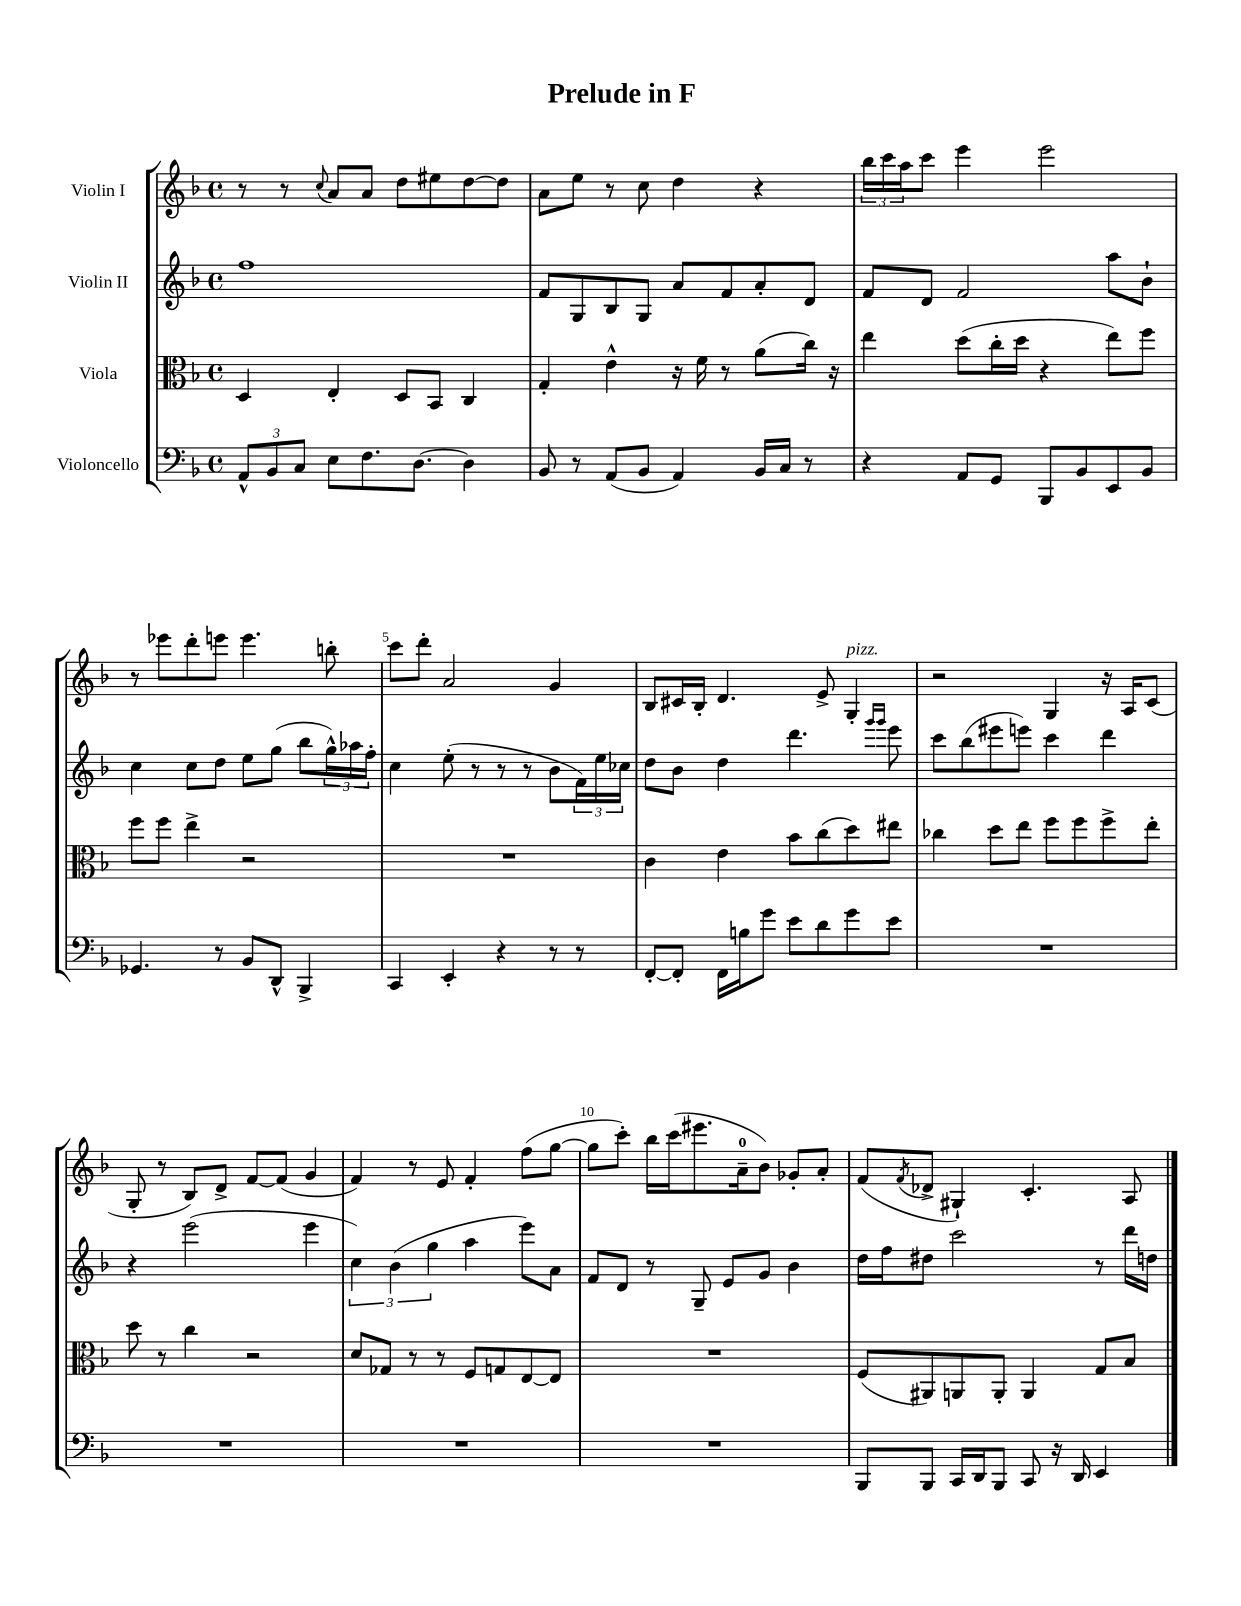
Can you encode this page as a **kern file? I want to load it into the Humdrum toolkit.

**kern	**kern	**kern	**kern
*part4	*part3	*part2	*part1
*staff4	*staff3	*staff2	*staff1
*I"Violoncello	*I"Viola	*I"Violin II	*I"Violin I
*clefF4	*clefC3	*clefG2	*clefG2
*k[b-]	*k[b-]	*k[b-]	*k[b-]
*M4/4	*M4/4	*M4/4	*M4/4
*met(c)	*met(c)	*met(c)	*met(c)
=1	=1	=1	=1
12AA^^/L	4D/	1ff	8r
12BB-/	.	.	.
.	.	.	8r
12C/J	.	.	.
.	.	.	8qqcc/
8E\L	4E'/	.	8a/L
8.F\	.	.	8a/J
.	8D/L	.	8dd\L
[8.D\J	.	.	.
.	8BB-/J	.	8ee#X\
4D\]	4C/	.	[8dd\
.	.	.	8dd\J]
=2	=2	=2	=2
8BB-/	4G'/	8f/L	8a\L
8r	.	8G/	8ee\J
(8AA/L	4e^^\	8B-/	8r
8BB-/J	.	8G/J	8cc\
4AA/)	16r	8a/L	4dd\
.	16f\	.	.
.	8r	8f/	.
16BB-/LL	(8a\L	8a'/	4r
16C/JJ	.	.	.
8r	16cc\Jk)	8d/J	.
.	16r	.	.
=3	=3	=3	=3
4r	4ee\	8f/L	24bb-\LL
.	.	.	24ccc\
.	.	.	24aa\J
.	.	8d/J	8ccc\J
8AA/L	(8dd\L	2f/	4eee\
8GG/J	16cc'\L	.	.
.	16dd\JJ	.	.
8BBB-/L	4r	.	2eee\
8BB-/	.	.	.
8EE/	8ee\L)	8aa\L	.
8BB-/J	8ff\J	8b-`\J	.
!!LO:LB:g=z
=4	=4	=4	=4
4.GG-X/	8ff\L	4cc\	8r
.	8ff\J	.	8eee-X\L
.	4ee^\	8cc\L	8ddd'\
8r	.	8dd\J	8eeen\J
8BB-/L	2r	8ee\L	4.eee\
8DD^^/J	.	(8gg\J	.
4BBB-^/	.	8bb-\L	.
.	.	24gg^^\L)	8bbn'\
.	.	24aa-X\	.
.	.	24ff'\JJ	.
=5	=5	=5	=5
4CC/	1r	4cc\	8ccc\L
.	.	.	8ddd'\J
4EE'/	.	(8ee'\	2a/
.	.	8r	.
4r	.	8r	.
.	.	8r	.
8r	.	8b-\L	4g/
8r	.	24f\L)	.
.	.	24ee\	.
.	.	24cc-X\JJ	.
=6	=6	=6	=6
[8FF'/L	4c\	8dd\L	8B-/L
8FF'/J]	.	8b-\J	16c#X/L
.	.	.	16B-'/JJ
16FF\LL	4e\	4dd\	4.d/
16Bn\J	.	.	.
8g\J	.	.	.
8e\L	8b-\L	4.ddd\	.
8d\	(8cc\	.	8e^/
!	!	!	!LO:TX:a:i:t=pizz.
8g\	8dd\)	.	4G'/
.	.	16qqggg/LL	.
.	.	16qqggg/JJ	.
8e\J	8ee#X\J	8eee\	.
=7	=7	=7	=7
1r	4cc-X\	8ccc\L	2r
.	.	(8bb-\	.
.	8dd\L	8eee#X\	.
.	8ee\J	8eeen\J)	.
.	8ff\L	4ccc\	4G/
.	8ff\	.	.
.	8ff^\	4ddd\	16r
.	.	.	16A/KL
.	8ee'\J	.	(8c/J
!!LO:LB:g=z
=8	=8	=8	=8
1r	8dd\	4r	8G'/
.	8r	.	8r
.	4cc\	(2eee\	8B-/L)
.	.	.	8d^/J
.	2r	.	[8f/L
.	.	.	(8f/J]
.	.	4eee\	4g/
=9	=9	=9	=9
1r	8d/L	6cc\)	4f/)
.	8G-X/J	.	.
.	.	(6b-\	.
.	8r	.	8r
.	.	6gg\	.
.	8r	.	8e/
.	8F/L	4aa\	4f'/
.	8Gn/	.	.
.	[8E/	8eee\L)	(8ff\L
.	8E/J]	8a\J	[8gg\J
=10	=10	=10	=10
1r	1r	8f/L	8gg\L]
.	.	8d/J	8ccc'\J)
.	.	8r	16bb-\LL
.	.	.	(16ccc\J
.	.	8G~/	8.eee#X\
.	.	8e/L	.
.	.	.	16a~\k
.	.	8g/J	8b-\J)
.	.	4b-\	8g-X'/L
.	.	.	8a'/J
=11	=11	=11	=11
8BBB-/L	(8F/L	16dd\LL	(8f/L
.	.	16ff\J	.
.	.	.	8qf/
8BBB-/J	8AA#X/)	8dd#X\J	8d-X^/J
16CC/LL	8AAn/	2ccc\	4G#X`/)
16DD/J	.	.	.
8BBB-/J	8AA'/J	.	.
8CC/	4AA/	.	4.c'/
16r	.	.	.
16DD/	.	.	.
4EE/	8G/L	8r	.
.	8B-/J	16ddd\LL	8A/
.	.	16ddn\JJ	.
==	==	==	==
*-	*-	*-	*-
